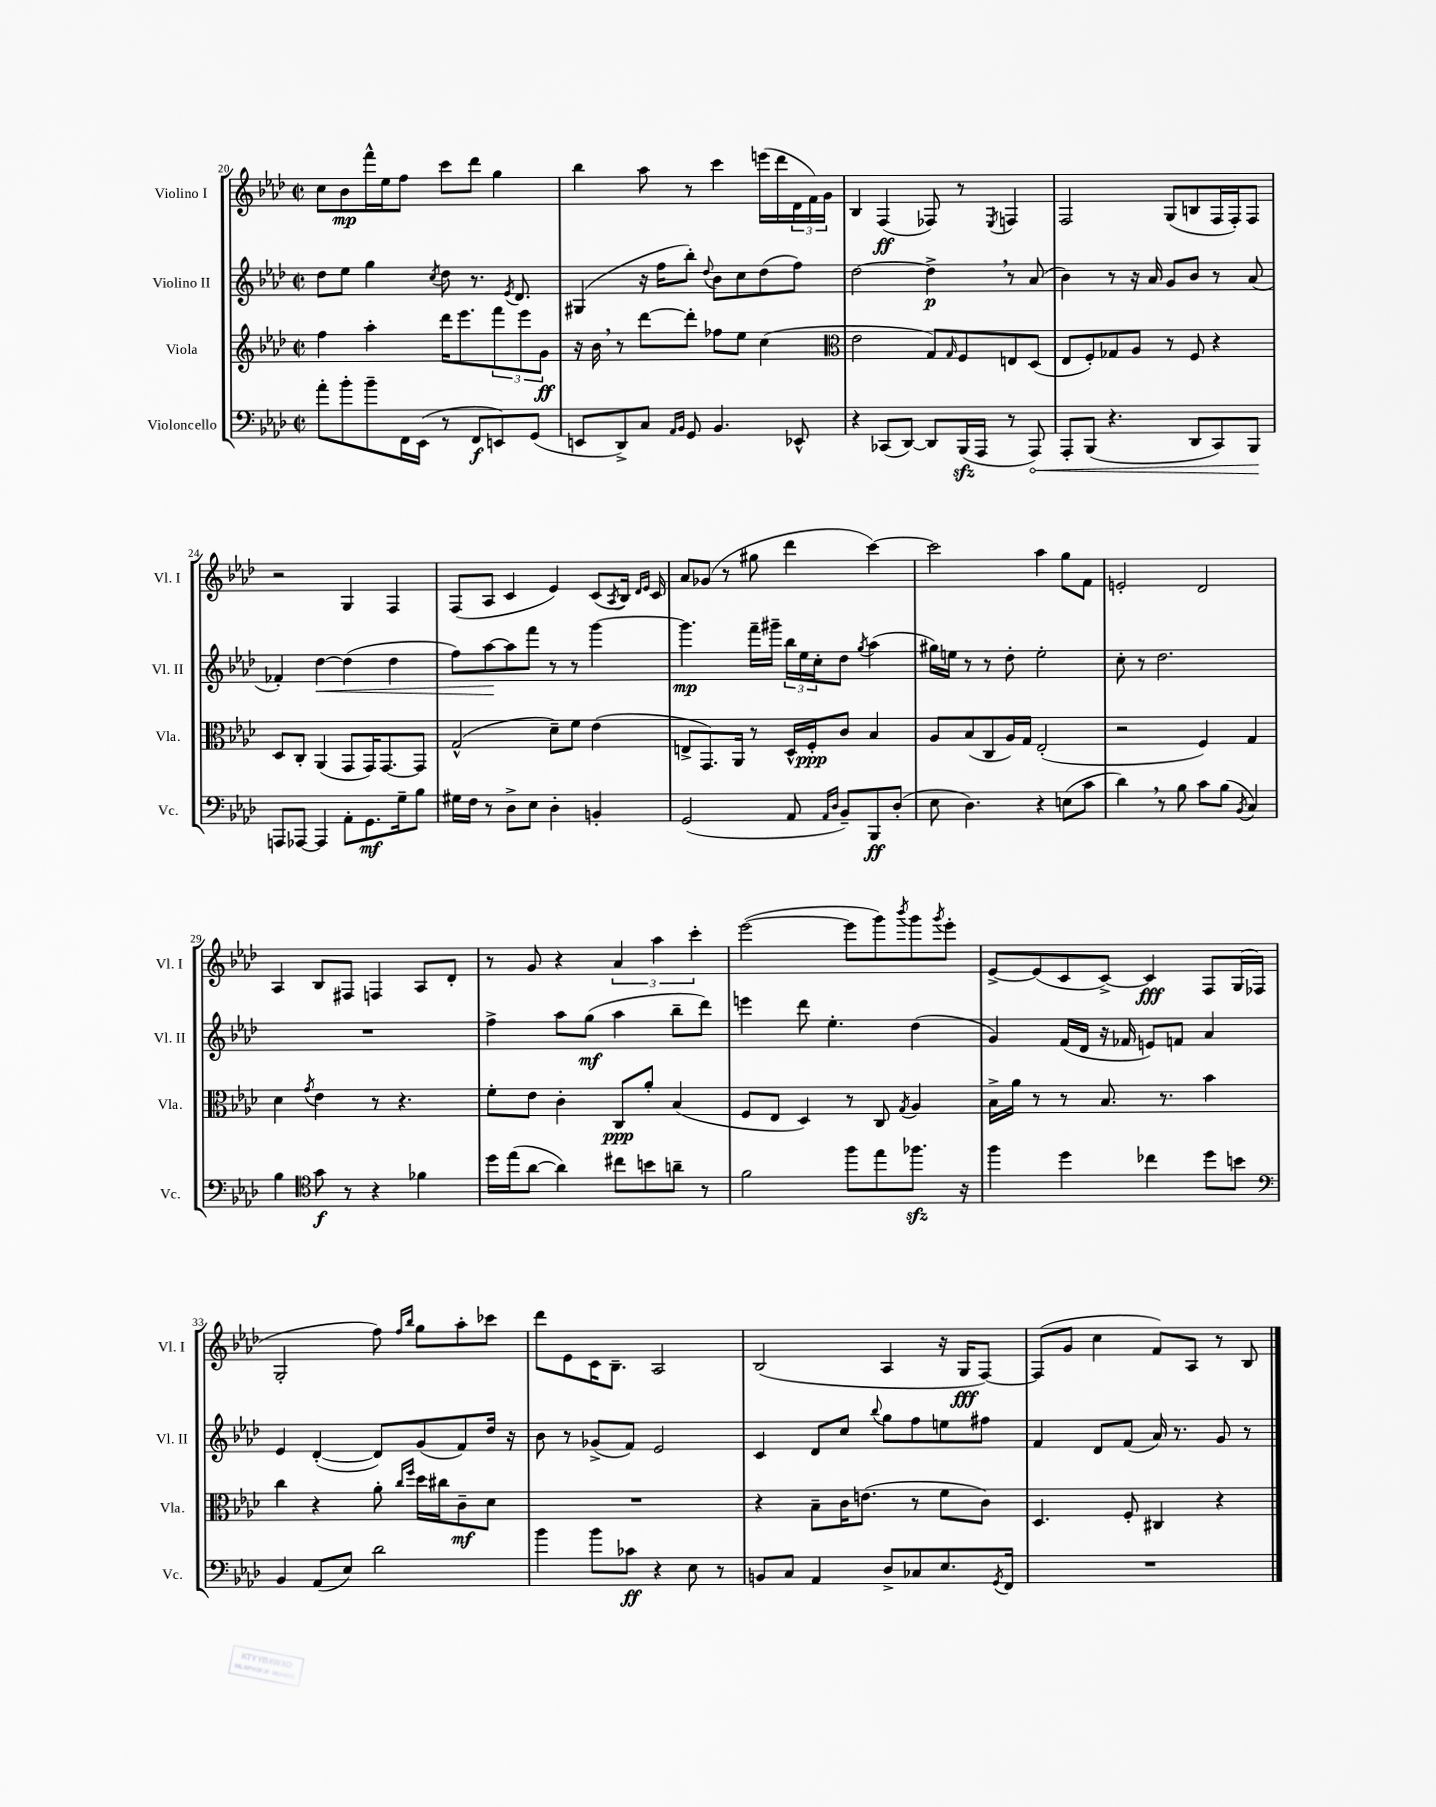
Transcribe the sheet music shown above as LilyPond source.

<<
\new StaffGroup <<
\new Staff = "s0" \with { instrumentName = "Violino I" shortInstrumentName = "Vl. I" } {
    \clef treble \key aes \major \defaultTimeSignature \time 2/2
    c''8 bes'8\mp f'''16-^ ees''16 f''8 c'''8 des'''8 g''4 |
    bes''4 aes''8 r8 c'''4 e'''16( des'''16 \tuplet 3/2 { des'16 f'16) g'16 } |
    bes4 f4\ff( fes8) r8 \acciaccatura { ees8 } f4 |
    f2 g8( b8 f16 f16-.) f8 |
    r2 g4 f4 |
    f8( aes8 c'4 ees'4) c'8( \acciaccatura { aes8 } bes16) \grace { des'16 ees'16 } c'16 |
    aes'8 ges'8( r8 gis''8 des'''4 c'''4~) |
    c'''2 aes''4 g''8 f'8 |
    e'2-. des'2 |
    aes4 bes8 fis8 f4 aes8 des'8-. |
    r8 g'8 r4 \tuplet 3/2 { aes'4 aes''4 c'''4-. } |
    ees'''2~( ees'''8 g'''8) \acciaccatura { bes'''8 } g'''8 \acciaccatura { g'''8 } ees'''8-. |
    ees'8~-> ees'8( c'8 c'8~->) c'4\fff f8 g16( fes16 |
    g2-. f''8) \grace { f''16 bes''16 } g''8 aes''8-. ces'''8 |
    des'''8 ees'8 c'16 bes8.-- aes2 |
    bes2( aes4 r16 g16\fff f8~) |
    f8( g'8 c''4 f'8) aes8 r8 bes8 \bar "|." |
}
\new Staff = "s1" \with { instrumentName = "Violino II" shortInstrumentName = "Vl. II" } {
    \clef treble \key aes \major \defaultTimeSignature \time 2/2
    des''8 ees''8 g''4 \acciaccatura { c''8 } des''8 r8. \acciaccatura { ees'8 } des'8. |
    gis4( r16 f''16 bes''8-.) \appoggiatura { des''8 } bes'8 c''8 des''8( f''8) |
    des''2~ des''4->\p \breathe r8 aes'8( |
    bes'4) r8 r16 aes'16 g'8 bes'8 r8 aes'8( |
    fes'4-.) des''4~\< des''4( des''4 |
    f''8) aes''8~\! aes''8 f'''8 r8 r8 g'''4~ |
    g'''4.\mp f'''16-- gis'''16-- \tuplet 3/2 { bes''16 ees''16 c''16-. } des''8 \acciaccatura { g''8 } aes''4( |
    gis''16) e''16 r8 r8 des''8-. e''2-. |
    c''8-. r8 des''2. |
    R1 |
    f''4-> aes''8 g''8\mf( aes''4 bes''8-- des'''8) |
    e'''4 des'''8 ees''4.-. des''4( |
    g'4) f'16( des'16 r16 fes'16 e'8) f'8 aes'4 |
    ees'4 des'4~-.( des'8) g'8( f'8) des''16 r16 |
    bes'8 r8 ges'8->( f'8) ees'2 |
    c'4 des'8 c''8 \appoggiatura { bes''8 } g''8 f''8 e''8 fis''8 |
    f'4 des'8 f'8( aes'16) r8. g'8 r8 \bar "|." |
}
\new Staff = "s2" \with { instrumentName = "Viola" shortInstrumentName = "Vla." } {
    \clef treble \key aes \major \defaultTimeSignature \time 2/2
    f''4 aes''4-. des'''16 ees'''8. \tuplet 3/2 { f'''8 ees'''8 g'8\ff } |
    r16 bes'16 \breathe r8 des'''8~ des'''8-. fes''8 ees''8 c''4( |
    \clef alto ees'2 g8) \grace { g16 } f8 e8 des8( |
    ees8 f8-.) ges8 aes8 r8 f8 r4 |
    des8 c8-. aes,4( g,8 g,16) g,8.~ g,8 |
    g2-^( des'8--) f'8 ees'4( |
    e8-> g,8.) aes,16 r8 des16-^ f16-.\ppp c'8 bes4 |
    aes8 bes8( c8 aes16) g16 ees2-.( |
    r2 f4) g4 |
    des'4 \acciaccatura { g'8 } ees'4 r8 r4. |
    f'8-. ees'8 c'4-. c8\ppp aes'8-. bes4( |
    f8 ees8 des4) r8 c8 \acciaccatura { g8 } aes4 |
    bes16-> aes'16 r8 r8 bes8. r8. bes'4 |
    c''4 r4 aes'8-. \grace { c''16 f''16 } des''16 cis''16 c'8--\mf des'8 |
    R1 |
    r4 bes8-- c'16 e'8.( r8 f'8 c'8) |
    des4. f8-. cis4 r4 \bar "|." |
}
\new Staff = "s3" \with { instrumentName = "Violoncello" shortInstrumentName = "Vc." } {
    \clef bass \key aes \major \defaultTimeSignature \time 2/2
    aes'8-. bes'8-. bes'8-- f,16 ees,16( r8 f,8\f e,8) g,8( |
    e,8 des,8->) c8 \grace { aes,16 bes,16 } g,8 bes,4. ees,8-^ |
    r4 ces,8( des,8~) des,8 bes,,16\sfz( aes,,16 r8 \once \override Hairpin.circled-tip = ##t aes,,8\<) |
    aes,,8-. bes,,8( r4. des,8 c,8) bes,,8\! |
    a,,8 aes,,8~ aes,,4 aes,8-. g,8.\mf g16-- bes8 |
    gis16 f16 r8 des8-> ees8 des4-. b,4-. |
    g,2( aes,8 \grace { aes,16 des16 } bes,8--) bes,,8\ff des8-.( |
    ees8 des4.) r4 e8( c'8 |
    des'4) \breathe r8 bes8 c'8 bes8( \acciaccatura { bes,8 } c4) |
    bes4 \clef tenor g'8\f r8 r4 fes'4 |
    des''16 ees''16( aes'8~ aes'4) cis''8 b'8 a'8-- r8 |
    f'2 f''8 ees''8 fes''8.\sfz r16 |
    f''4 des''4 ces''4 des''8 b'8 |
    \clef bass bes,4 aes,8( ees8) des'2 |
    bes'4 bes'8 ces'8\ff r4 ees8 r8 |
    b,8 c8 aes,4 des8-> ces8 ees8. \acciaccatura { g,8 } f,16 |
    R1 \bar "|." |
}
>>
>>
\layout { \context { \Score currentBarNumber = #20 } }
